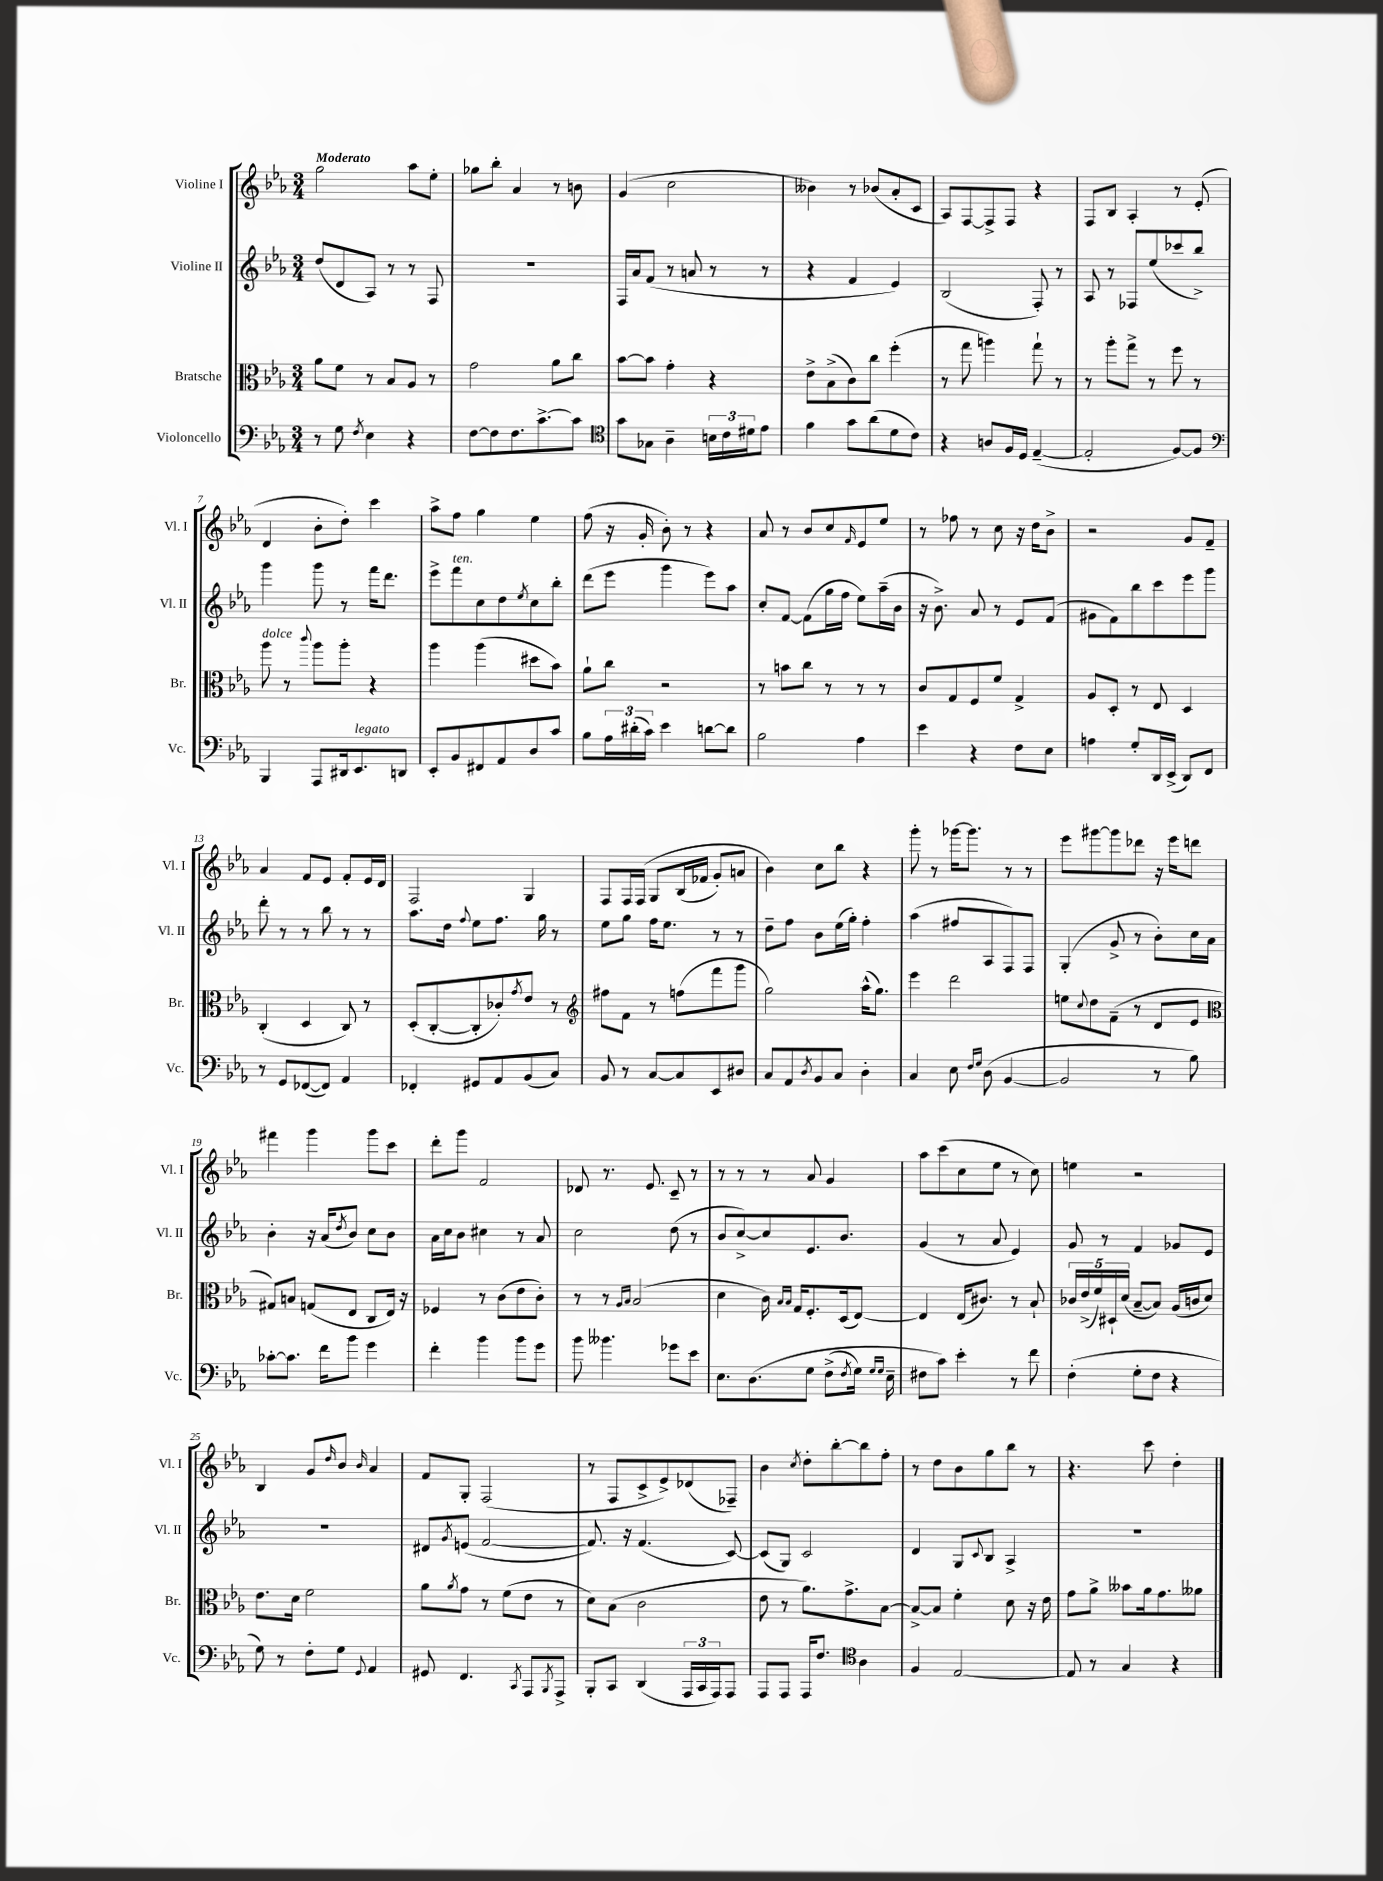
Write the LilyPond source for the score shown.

<<
\new StaffGroup <<
\new Staff = "s0" \with { instrumentName = "Violine I" shortInstrumentName = "Vl. I" } {
    \clef treble \key ees \major \numericTimeSignature \time 3/4 \tempo "Moderato"
    g''2 aes''8 ees''8-. |
    ges''8 bes''8-. aes'4 r8 b'8 |
    g'4( c''2 |
    beses'4) r8 bes'8( aes'8-. c'8 |
    aes8) f8~ f8-> f8 r4 |
    f8 bes8 aes4-. r8 ees'8-.( |
    d'4 bes'8-. d''8-.) c'''4 |
    aes''8-> f''8 g''4 ees''4 |
    f''8( r16 g'16-. bes'8-.) r8 r4 |
    aes'8 r8 bes'8 c''8 \grace { f'16 } ees'8 ees''8 |
    r8 fes''8 r8 c''8 r16 d''16 bes'8-> |
    r2 g'8 f'8-- |
    aes'4 f'8 ees'8 f'8-. ees'16 d'16 |
    f2 g4 |
    f8 f16 f16\( g8 bes16( fes'16 g'8-.) a'8 |
    bes'4\) c''8 bes''8 r4 |
    g'''8-. r8 ges'''16~ ges'''8. r8 r8 |
    ees'''8 gis'''8~ gis'''8 des'''8 r16 ees'''16 d'''8 |
    fis'''4 g'''4 g'''8 c'''8 |
    d'''8-. g'''8 f'2 |
    des'8 r8. ees'8. c'8-- r8 |
    r8 r8 r8 aes'8 g'4 |
    aes''8 c'''8( c''8 ees''8 r8 c''8) |
    e''4 r2 |
    bes4 g'8 \grace { d''16 } bes'8 \grace { bes'16 } aes'4 |
    f'8 g8-. f2( |
    r8 f8 c'8-> ees'8->) des'8( fes8--) |
    bes'4 \acciaccatura { c''8 } d''8-. bes''8~-. bes''8 f''8-. |
    r8 d''8 bes'8 g''8 bes''8 r8 |
    r4. c'''8 d''4-. \bar "|." |
}
\new Staff = "s1" \with { instrumentName = "Violine II" shortInstrumentName = "Vl. II" } {
    \clef treble \key ees \major \numericTimeSignature \time 3/4
    d''8( d'8 aes8) r8 r8 f8 |
    R2. |
    f16 aes'16 f'8( r8 a'8 r8 r8 |
    r4 f'4 ees'4) |
    bes2( f8-.) r8 |
    aes8 r8 fes8 ees''8( ces'''8 bes''8->) |
    g'''4 g'''8 r8 f'''16 d'''8. |
    ees'''8-> f'''8^\markup { \italic "ten." } c''8 d''8 \acciaccatura { ees''8 } c''8 bes''8-. |
    d'''8( ees'''8 g'''4 ees'''8) aes''8 |
    c''8-. f'8~ f'8( g''16 f''16 ees''8) aes''16--( bes'16 |
    r16 bes'8.->) aes'8 r8 ees'8 f'8( |
    gis'8 f'8) bes''8 c'''8 ees'''8 g'''8 |
    d'''8-. r8 r8 bes''8 r8 r8 |
    aes''8. d''16 \appoggiatura { f''8 } ees''8 f''8. g''16 r8 |
    ees''8 g''8 f''16 ees''8. r8 r8 |
    d''8-- f''8 bes'8 ees''16( g''16-.) f''4-. |
    aes''4( fis''8 aes8 f8) f8 |
    g4-.( g'8-> r8 bes'8-.) c''16 aes'16 |
    bes'4-. r16 aes'16( \acciaccatura { d''8 } bes'8) c''8 bes'8 |
    aes'16 c''16 bes'8 cis''4 r8 aes'8 |
    c''2 d''8( r8 |
    bes'8 c''8~->) c''8 ees'8. bes'8. |
    g'4( r8 aes'8 ees'4) |
    g'8 r8 f'4 ges'8 ees'8 |
    R2. |
    dis'8 \acciaccatura { g'8 } e'8( f'2~ |
    f'8.) r16 f'4.( c'8~) |
    c'8( g8) c'2 |
    d'4 g8 \appoggiatura { c'8 } bes8 aes4-> |
    R2. \bar "|." |
}
\new Staff = "s2" \with { instrumentName = "Bratsche" shortInstrumentName = "Br." } {
    \clef alto \key ees \major \numericTimeSignature \time 3/4
    aes'8 f'8 r8 bes8 aes8 r8 |
    g'2 aes'8 c''8 |
    bes'8~ bes'8 g'4-. r4 |
    ees'8-> bes8->( c'8) c''8 f''4-.( |
    r8 g''8 a''4) g''8-! r8 |
    r8 aes''8-. g''8-> r8 f''8 r8 |
    aes''8^\markup { \italic "dolce" } r8 \appoggiatura { c'''8 } aes''8 aes''8-. r4 |
    aes''4 aes''4( dis''8 bes'8) |
    aes'8-! c''8 r2 |
    r8 b'8 c''8 r8 r8 r8 |
    c'8 g8 f8 f'8 g4-> |
    aes8 d8-. r8 ees8 d4 |
    c4-.( d4 c8) r8 |
    d8-.( c8~-. c8-. ces'8-.) \acciaccatura { g'8 } ees'8 r8 |
    \clef treble fis''8 f'8 r8 f''8( f'''8 g'''8 |
    g''2) aes''16-^( g''8.) |
    ees'''4 d'''2 |
    e''8 \appoggiatura { c''8 } d''8 f'8--( r8 d'8 ees'8 |
    \clef alto gis8) b8 g8( ees8 c8 ees16) r16 |
    fes4 r8 c'8( ees'8 c'8-.) |
    r8 r8 \grace { aes16 bes16 } bes2( |
    d'4 c'16) \grace { bes16 bes16 } g16 f8.-. d16( ees8~) |
    ees4 ees16( cis'8.) r8 bes8-! |
    \tuplet 5/4 { ces'16 ees'16->( f'16) dis16-! d'16( } bes8~-- bes8) aes16( c'16 d'8) |
    ees'8. d'16 f'2 |
    aes'8 \acciaccatura { aes'8 } g'8 r8 f'8( ees'8 r8 |
    d'8) bes8( c'2 |
    ees'8 r8 aes'8.) g'8.-> bes8~ |
    bes8~-> bes8 f'4-. d'8 r16 ees'16 |
    g'8 aes'8-> beses'8 aes'16 g'8. aeses'8 \bar "|." |
}
\new Staff = "s3" \with { instrumentName = "Violoncello" shortInstrumentName = "Vc." } {
    \clef bass \key ees \major \numericTimeSignature \time 3/4
    r8 g8 \acciaccatura { f8 } ees4 r4 |
    f8~ f8 f8. c'8.~-> c'8 |
    \clef tenor g'8 ges8 aes4-- \tuplet 3/2 { b16 c'16 dis'16 } ees'8 |
    f'4 g'8 aes'8( d'8 c'8) |
    r4 a8 f16 d16 ees4~--( |
    ees2-. f8~) f8 |
    \clef bass bes,,4 aes,,8 dis,16 ees,8.^\markup { \italic "legato" } d,8 |
    ees,8-. bes,8 fis,8 aes,8 d8 c'8 |
    bes8 \tuplet 3/2 { aes16 dis'16-.( c'16) } ees'4 d'8~ d'8 |
    bes2 aes4 |
    ees'4 r4 f8 ees8 |
    a4 g8-. d,16 ees,16->( d,8) f,8 |
    r8 g,8 fes,8~( fes,8) aes,4 |
    fes,4-. gis,8 aes,8 bes,8( c8) |
    bes,8 r8 c8~ c8 ees,8 dis8 |
    c8 aes,8 \acciaccatura { d8 } bes,8 c8 d4-. |
    c4 ees8 \grace { f16 g16 } d8( bes,4~ |
    bes,2 r8 bes8) |
    ces'8~-. ces'8. f'16 bes'8 g'4 |
    f'4-. bes'4 bes'8 g'8 |
    bes'8 beses'4. ges'8 ees'8 |
    ees8. d8.\( g8 f8->( \acciaccatura { f8 } g16) \grace { g16 g16 } ees16-- |
    fis8 c'8\) ees'4-. r8 f'8 |
    f4-.( g8-. f8 r4 |
    g8) r8 f8-. g8 \appoggiatura { g,8 } aes,4 |
    gis,8 f,4. \acciaccatura { c,8 } aes,,8 \acciaccatura { bes,,8 } aes,,8-> |
    bes,,8-. c,8 d,4( \tuplet 3/2 { aes,,16 c,16 aes,,16) } aes,,8 |
    aes,,8 aes,,8 aes,,16 f8. \clef tenor aes4 |
    f4 ees2~ |
    ees8 r8 g4 r4 \bar "|." |
}
>>
>>
